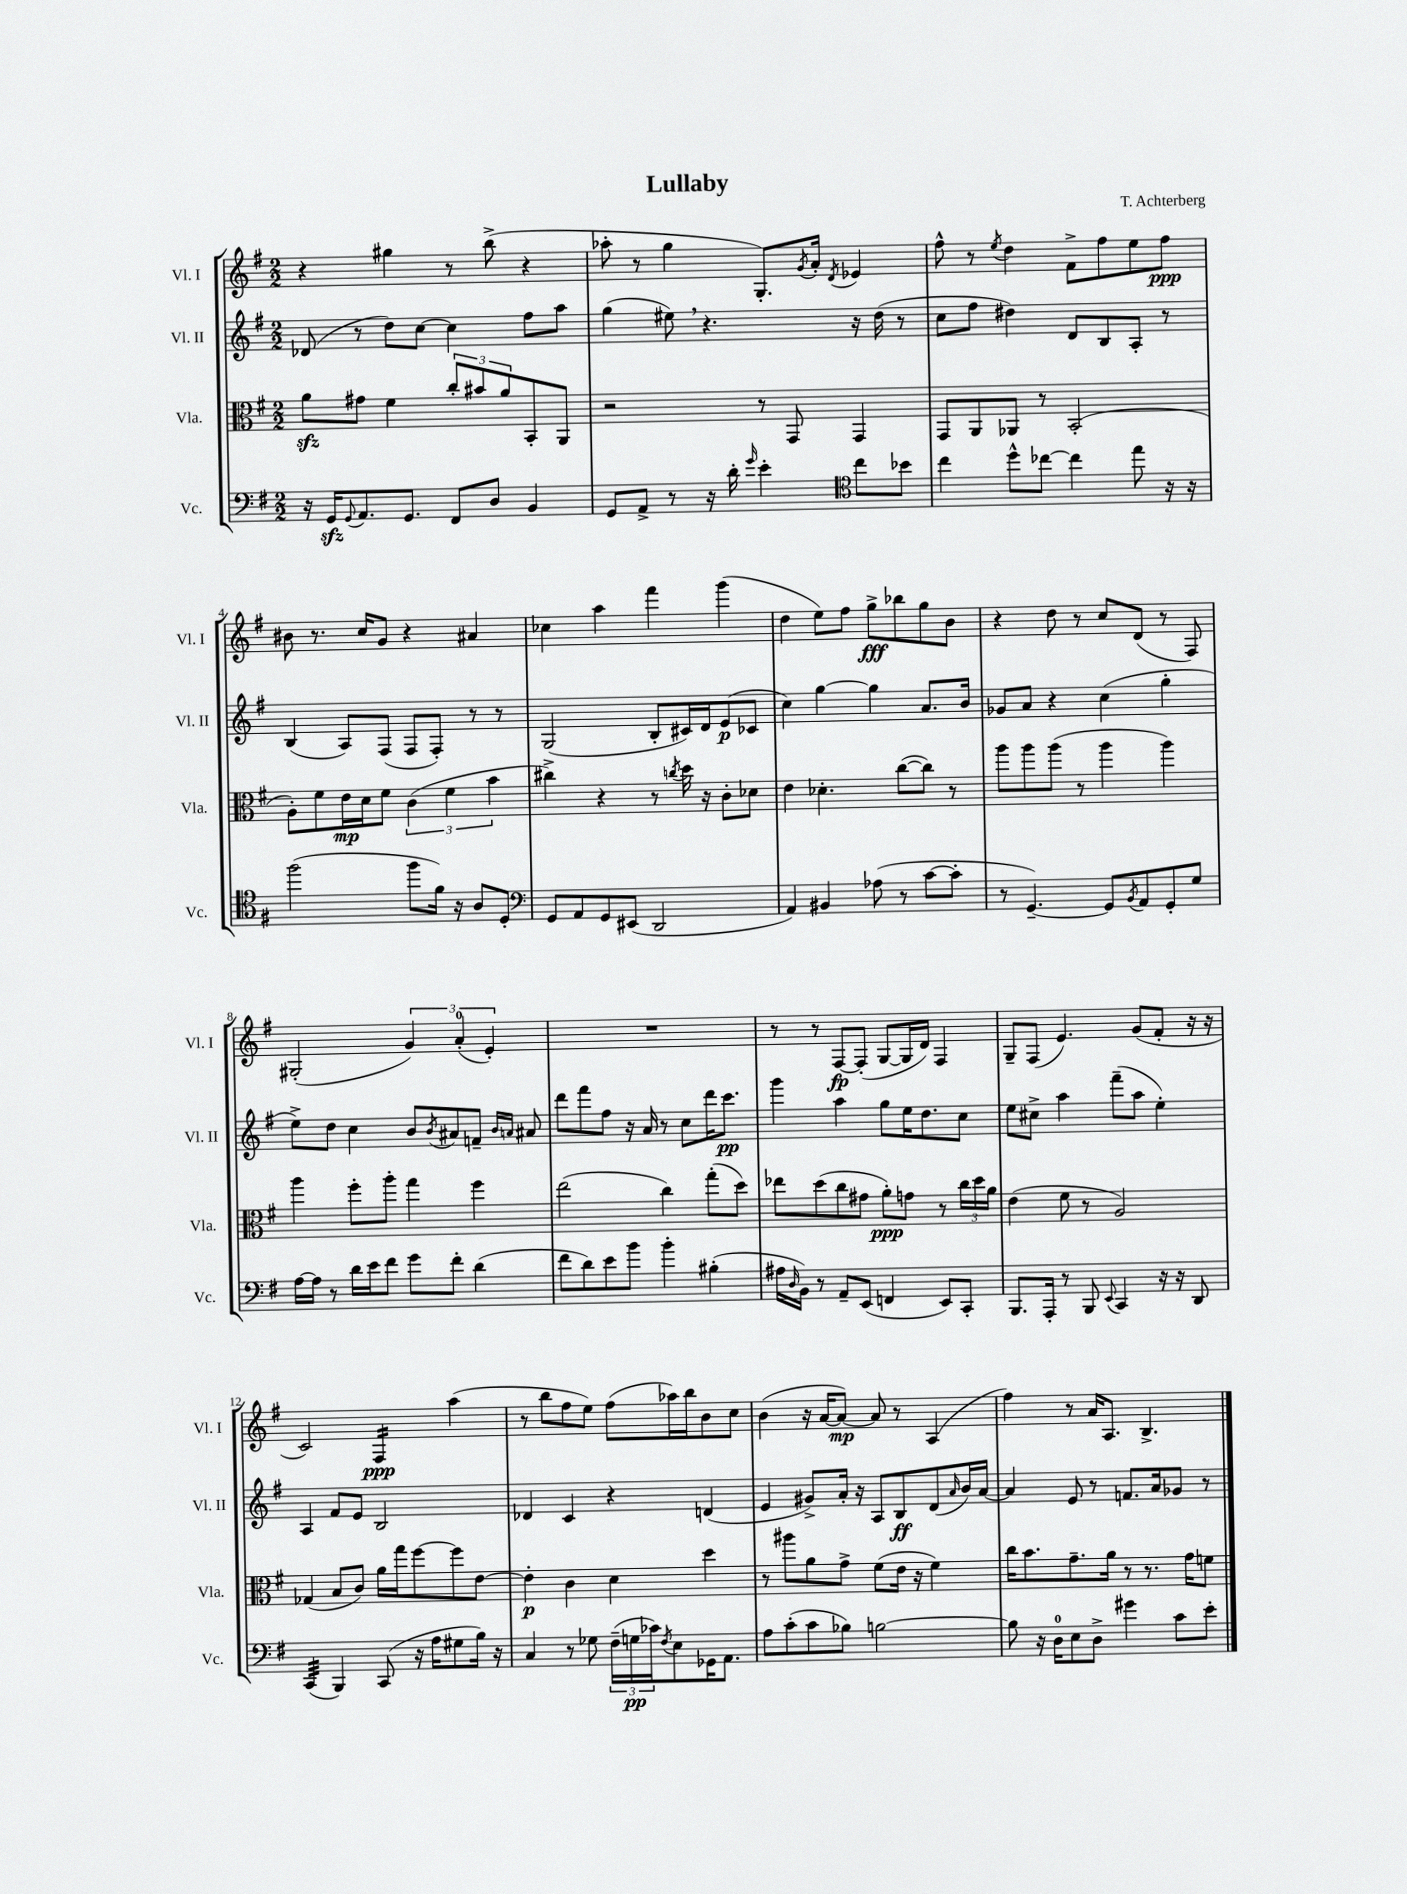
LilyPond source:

\header { title = "Lullaby" composer = "T. Achterberg" }
<<
\new StaffGroup <<
\new Staff = "s0" \with { instrumentName = "Vl. I" shortInstrumentName = "Vl. I" } {
    \clef treble \key g \major \numericTimeSignature \time 2/2
    r4 gis''4 r8 b''8->( r4 |
    aes''8-. r8 g''4 g8.-.) \acciaccatura { g'8 } a'16-. \acciaccatura { d'8 } ees'4 |
    fis''8-^ r8 \acciaccatura { e''8 } d''4 fis'8-> fis''8 e''8 fis''8\ppp |
    bis'8 r8. c''16 g'8 r4 ais'4 |
    ces''4 a''4 fis'''4 g'''4( |
    d''4 e''8) fis''8 g''8->\fff bes''8 g''8 b'8 |
    r4 d''8 r8 c''8 d'8( r8 fis8) |
    gis2-.( \tuplet 3/2 { g'4) a'4-0-.( e'4-.) } |
    R1 |
    r8 r8 fis8~\fp fis8-.( g8~ g16 d'16) fis4 |
    g8-- fis8( e'4.) g'8( fis'8-. r16 r16 |
    c'2) fis4:16\ppp a''4( |
    r8 b''8 fis''8 e''8) fis''8( aes''16) b''16 b'8 c''8 |
    b'4( r16 a'16~ a'8~\mp) a'8 r8 a4( |
    fis''4) r8 a'16 a8. b4.-> \bar "|." |
}
\new Staff = "s1" \with { instrumentName = "Vl. II" shortInstrumentName = "Vl. II" } {
    \clef treble \key g \major \numericTimeSignature \time 2/2
    des'8( r8 d''8) c''8~ c''4 fis''8 a''8 |
    g''4( eis''8) \breathe r4. r16 d''16( r8 |
    c''8 fis''8 dis''4) d'8 b8 a8-. r8 |
    b4( a8) fis8( fis8 fis8-.) r8 r8 |
    g2( b8-. cis'16) d'16 e'8\p( ces'8 |
    c''4) g''4~ g''4 a'8. b'16 |
    ges'8 a'8 r4 c''4( g''4-. |
    e''8->) d''8 c''4 b'8 \acciaccatura { b'8 } ais'8 f'8-- \grace { b'16 a'16 } ais'8 |
    d'''8 fis'''8 fis''8 r16 a'16 r8 c''8 d'''16 c'''8.\pp |
    g'''4 a''4 g''8 e''16 d''8. c''8 |
    e''8 cis''8-> a''4 fis'''8--( a''8 e''4-.) |
    a4 fis'8 e'8 b2 |
    des'4 c'4 r4 d'4( |
    e'4 gis'8->) a'16-. r16 a8 b8\ff d'8( \grace { a'16 } b'16) a'16~ |
    a'4 e'8 r8 f'8. a'16 ges'8 r8 \bar "|." |
}
\new Staff = "s2" \with { instrumentName = "Vla." shortInstrumentName = "Vla." } {
    \clef alto \key g \major \numericTimeSignature \time 2/2
    a'8\sfz gis'8 fis'4 \tuplet 3/2 { c''8-. bis'8 a'8 } b,8-. a,8 |
    r2 r8 g,8 g,4 |
    g,8 a,8 aes,8 r8 b,2-.( |
    a8-.) fis'8 e'16\mp d'16 fis'8 \tuplet 3/2 { c'4( fis'4 b'4 } |
    cis''4->) r4 r8 \acciaccatura { c''8 } d''16 r16 c'8-. des'8 |
    e'4 des'4.-. c''8~( c''8) r8 |
    a''8 a''8 a''8( r8 a''4 a''4) |
    a''4 fis''8-. a''8-. g''4 fis''4 |
    e''2( c''4) g''8-.( d''8) |
    ees''8 d''8( c''8 gis'8 a'8-.\ppp) g'8 r8 \tuplet 3/2 { c''16 d''16 a'16 } |
    e'4( fis'8 r8 a2) |
    ges4( b8 c'8) a'16 g''16 fis''8~ fis''8 e'8~ |
    e'4-.\p c'4 d'4 d''4 |
    r8 ais''8 a'8 g'8-> fis'8( e'16 r16 fis'4) |
    c''16 b'8. g'8.-- a'16 r8 r8. g'16 f'8 \bar "|." |
}
\new Staff = "s3" \with { instrumentName = "Vc." shortInstrumentName = "Vc." } {
    \clef bass \key g \major \numericTimeSignature \time 2/2
    r16 g,16\sfz \appoggiatura { g,8 } a,8. g,8. fis,8 d8 b,4 |
    g,8 a,8-> r8 r16 d'16-. \grace { g'16 } e'4-. \clef tenor c''8 bes'8 |
    c''4 d''8-^ ces''8~ ces''4 e''8 r16 r16 |
    fis''2( fis''8 fis'16) r16 a8 d8-. |
    \clef bass g,8 a,8 g,8 eis,8( d,2 |
    a,4) bis,4 aes8( r8 c'8~ c'8-. |
    r8 g,4.~--) g,8 \acciaccatura { b,8 } a,8 g,8-. g8 |
    a16~ a16 r8 d'16 e'16 fis'8 g'8 fis'8-. d'4( |
    fis'8 d'8) e'8 b'8 b'4-. bis4-.( |
    ais16 \grace { d16 } b,16) r8 a,8-- e,8( f,4 e,8) c,8-. |
    b,,8. a,,16-. r8 b,,8 \appoggiatura { e,8 } c,4 r16 r16 d,8 |
    c,4:32( b,,4) c,8( r16 a16 gis8 b16) r16 |
    c4 r8 ges8 \tuplet 3/2 { fis16--( g16\pp ces'16) } \acciaccatura { fis8 } e8 ges,16 a,8. |
    a8 c'8-.( c'8 bes8) b2~ |
    b8 r16 d16-0 e8 d8-> gis'4 c'8 e'8-. \bar "|." |
}
>>
>>
